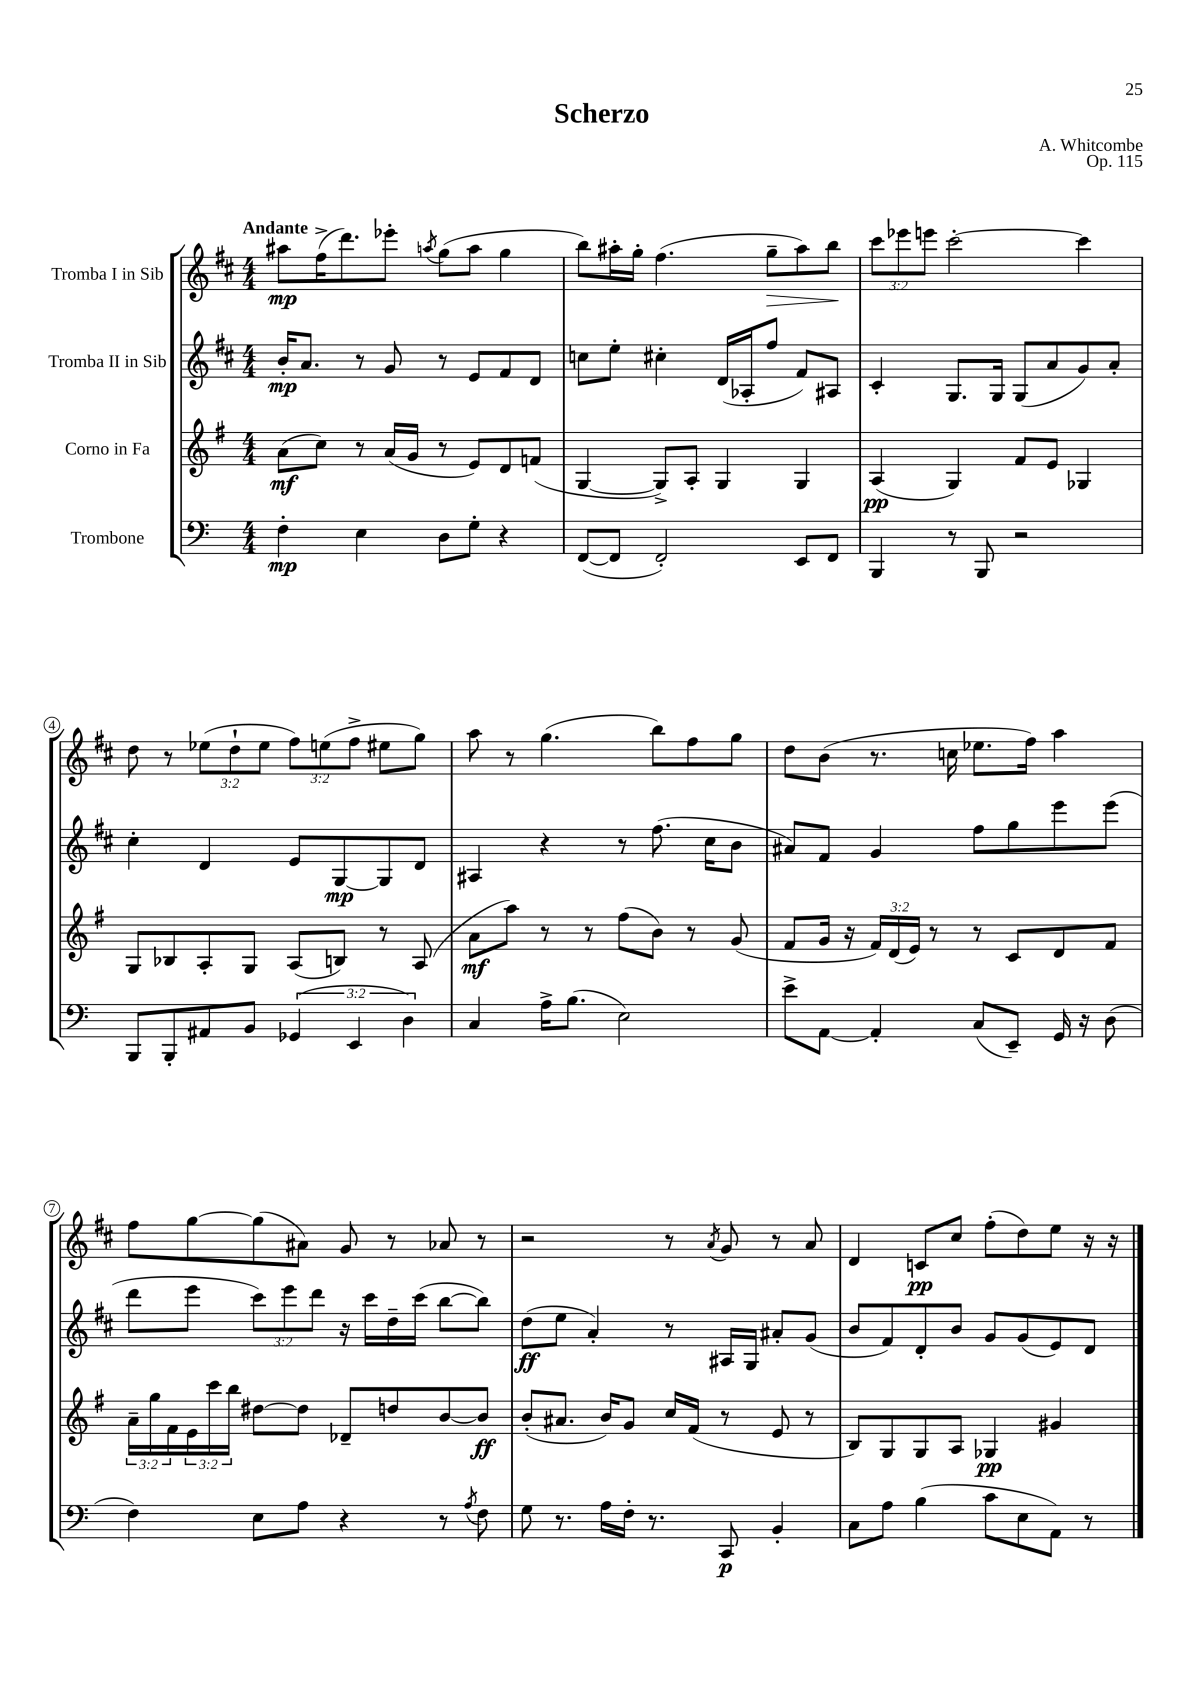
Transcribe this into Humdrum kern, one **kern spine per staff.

**kern	**kern	**kern	**kern
*staff4	*staff3	*staff2	*staff1
*clefF4	*clefG2	*clefG2	*clefG2
*k[]	*k[f#]	*k[f#c#]	*k[f#c#]
*M4/4	*M4/4	*M4/4	*M4/4
4F'	(8a	16b'	8aa#
.	.	8.a	.
.	8cc)	.	(16ff#^
.	.	.	8.ddd)
4E	8r	8r	.
.	(16a	8g	8eee-'
.	16g	.	.
.	.	.	8qaa
8D	8r	8r	(8gg
8G'	8e)	8e	8aa
4r	8d	8f#	4gg
.	(8f	8d	.
=	=	=	=
([8FF	[4G	8cc	8bb)
8FF]	.	8ee'	16aa#'
.	.	.	16gg'
2FF')	8G^])	4cc#'	(4.ff#
.	8A'	.	.
.	4G	(16d	.
.	.	16A-'	.
.	.	8ff#	8gg~
8EE	4G	8f#)	8aa#)
8FF	.	8A#	8bb
=	=	=	=
4BBB	(4A	4c#'	12ccc#
.	.	.	12eee-
.	.	.	12eee
8r	4G)	8.G	[2ccc#'
8BBB	.	.	.
.	.	16G	.
2r	8f#	(8G	.
.	8e	8a	.
.	4G-	8g)	4ccc#]
.	.	8a'	.
=	=	=	=
8BBB	8G	4cc#'	8dd
8BBB'	8B-	.	8r
8AA#	8A'	4d	(12ee-
.	.	.	12dd`
8BB	8G	.	.
.	.	.	12ee-
(6GG-	(8A	8e	12ff#)
.	.	.	(12ee
.	8B)	[8G	.
6EE	.	.	12ff#^
.	8r	8G]	8ee#
6D)	.	.	.
.	(8A	8d	8gg)
=	=	=	=
4C	8a	4A#	8aa
.	8aa)	.	8r
16A^	8r	4r	(4.gg
(8.B	.	.	.
.	8r	.	.
2E)	(8ff#	8r	.
.	8b)	(8.ff#	8bb)
.	8r	.	8ff#
.	.	16cc#	.
.	(8g	8b	8gg
=	=	=	=
8e^	8f#	8a#)	8dd
[8AA	16g	8f#	(8b
.	16r	.	.
4AA']	24f#)	4g	8.r
.	(24d	.	.
.	24e)	.	.
.	8r	.	.
.	.	.	16cc
(8C	8r	8ff#	8.ee-
8EE~)	8c	8gg	.
.	.	.	16ff#)
16GG	8d	8eee	4aa
16r	.	.	.
(8D	8f#	(8eee	.
=	=	=	=
4F)	24a~	8ddd	8ff#
.	24gg	.	.
.	24f#	.	.
.	24e	8eee	[8gg
.	24ccc	.	.
.	24bb	.	.
8E	[8dd#	12ccc#)	(8gg]
.	.	12eee	.
8A	8dd#]	.	8a#)
.	.	12ddd	.
4r	8d-~	16r	8g
.	.	16ccc#	.
.	8dd	16dd~	8r
.	.	(16ccc#	.
8r	[8b	[8bb	8a-
8qA	.	.	.
8F	8b]	8bb])	8r
=	=	=	=
8G	(8b'	(8dd	2r
8.r	8.a#	8ee	.
.	.	4a')	.
16A	16b)	.	.
16F'	8g	.	.
8.r	.	.	.
.	16cc	8r	8r
.	(16f#	.	.
.	.	.	8qa
8CC	8r	16A#	8g
.	.	16G	.
4BB'	8e	8a#'	8r
.	8r	(8g	8a
=	=	=	=
8C	8B)	8b	4d
8A	8G	8f#)	.
(4B	8G	8d'	8c
.	8A	8b	8cc#
8c	4G-	8g	(8ff#'
8E	.	(8g	8dd)
8AA)	4g#	8e)	8ee
8r	.	8d	16r
.	.	.	16r
==	==	==	==
*-	*-	*-	*-
